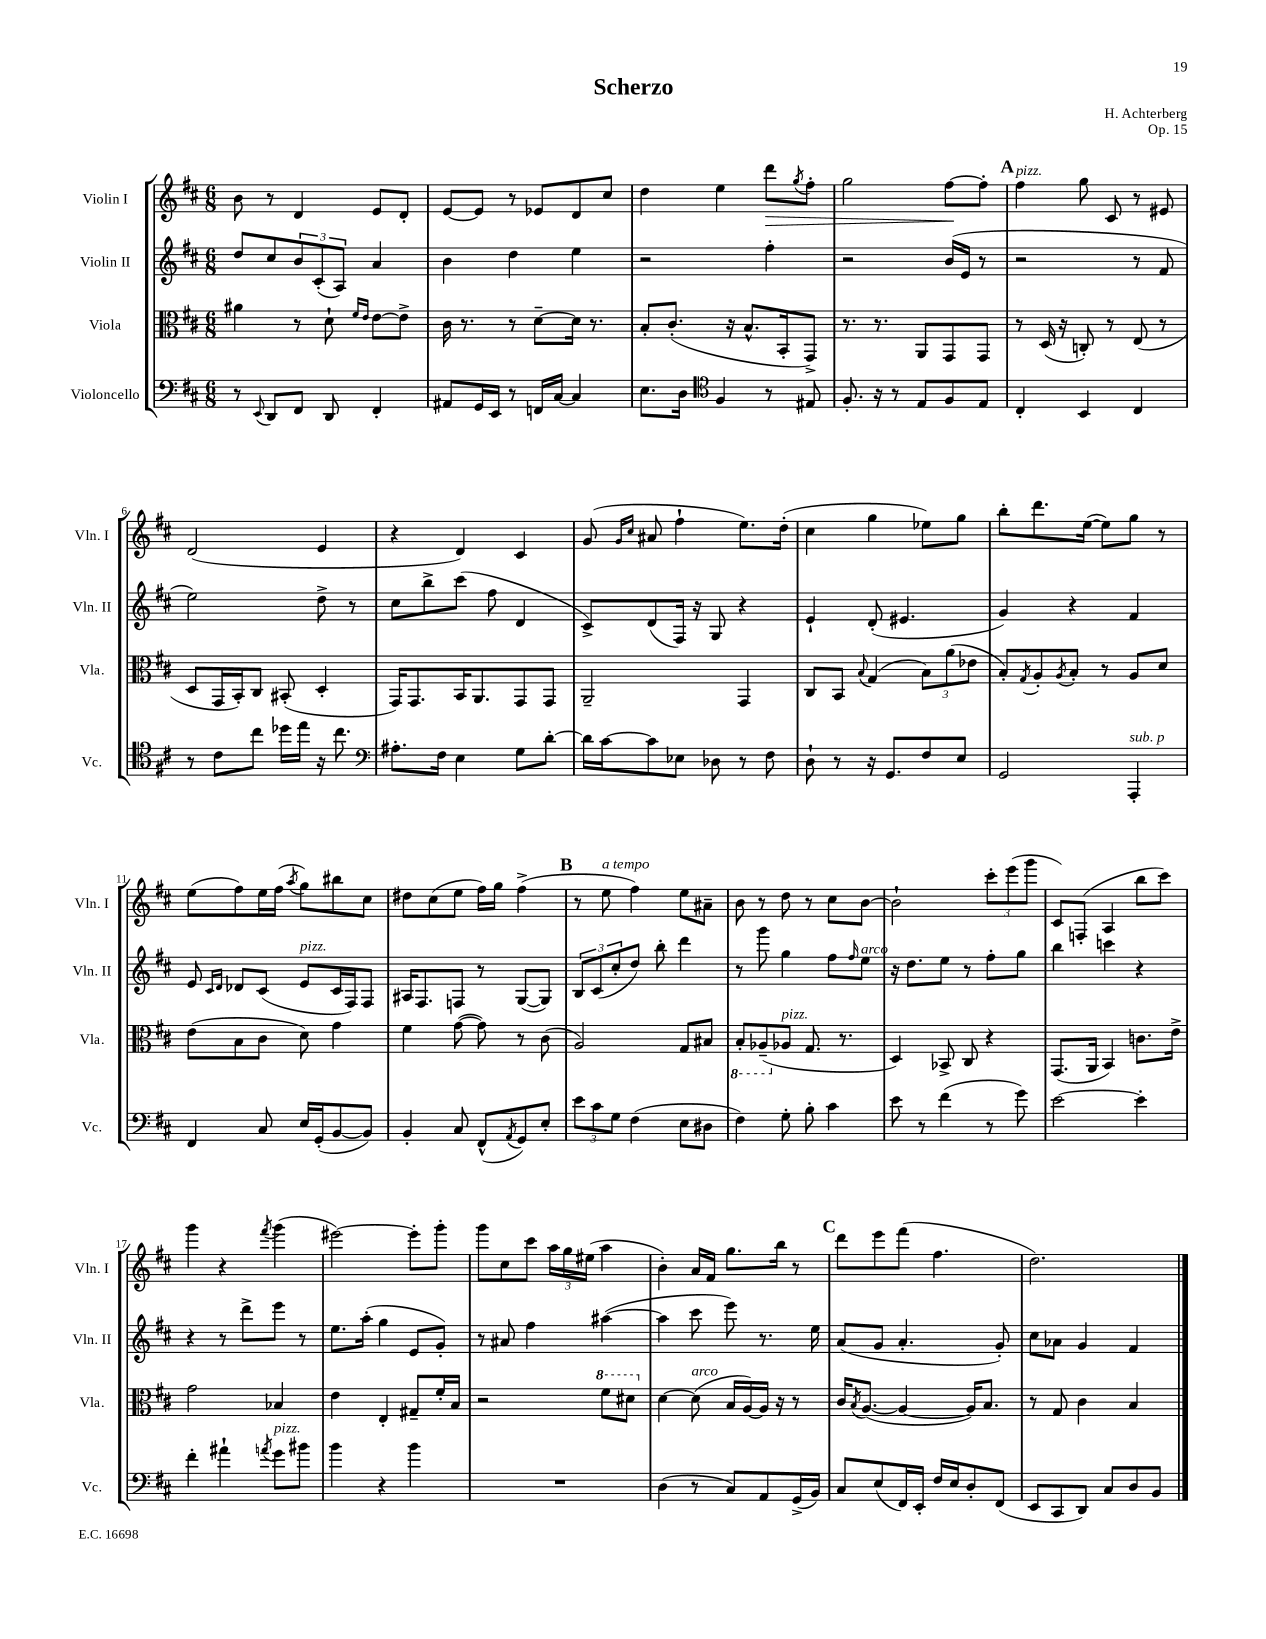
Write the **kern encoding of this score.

**kern	**kern	**kern	**kern	**dynam
*part4	*part3	*part2	*part1	*part1
*staff4	*staff3	*staff2	*staff1	*staff1
*I"Violoncello	*I"Viola	*I"Violin II	*I"Violin I	*
*I'Vc.	*I'Vla.	*I'Vln. II	*I'Vln. I	*
*clefF4	*clefC3	*clefG2	*clefG2	*
*k[f#c#]	*k[f#c#]	*k[f#c#]	*k[f#c#]	*
*M6/8	*M6/8	*M6/8	*M6/8	*
=1	=1	=1	=1	=1
8r	4a#X\	8dd/L	8b\	.
8qqEE/	.	.	.	.
8DD/L	.	8cc#/	8r	.
8FF#/J	8r	12b/	4d/	.
.	.	(12c#'/	.	.
8DD/	8d`\	.	.	.
.	.	12A/J)	.	.
.	16qqf#/LL	.	.	.
.	16qqe/JJ	.	.	.
4FF#'/	[8e\L	4a/	8e/L	.
.	8e^\J]	.	8d'/J	.
=2	=2	=2	=2	=2
8AA#X/L	16c#\	4b\	[8e/L	.
.	8.r	.	.	.
16GG/L	.	.	8e/J]	.
16EE/JJ	.	.	.	.
8r	8r	4dd\	8r	.
16FFn/LL	[8d~\L	.	8e-X/L	.
[16C#/JJ	.	.	.	.
4C#/]	16d\Jk]	4ee\	8d/	.
.	8.r	.	.	.
.	.	.	8cc#/J	.
=3	=3	=3	=3	=3
8.E\L	8B'/L	2r	4dd\	.
.	(8.c#'/J	.	.	.
16D\Jk	.	.	.	.
*clefC4	*	*	*	*
4F#/	.	.	4ee\	.
.	16r	.	.	.
.	8.B^^/L	.	.	.
!	!	!	!	!LO:HP:b
8r	.	4ff#'\	8ddd\L	>
.	16BB'/k	.	.	.
.	.	.	8qgg/	.
8E#X/	8GG^/J)	.	8ff#'\J	.
=4	=4	=4	=4	=4
8.F#'/	8.r	2r	2gg\	.
16r	8.r	.	.	.
8r	.	.	.	.
8E/L	8AA/L	.	.	.
8F#/	8GG/	(16b/LL	[8ff#\L	.
.	.	16e/JJ	.	.
8E/J	8GG/J	8r	8ff#'\J]	]
!!LO:REH:place=s1:t=A
=5	=5	=5	=5	=5
!	!	!	!LO:TX:a:i:t=pizz.	!
4C#'/	8r	2r	4ff#\	.
.	(16D/	.	.	.
.	16r	.	.	.
4BB/	8Cn'/)	.	8gg\	.
.	8r	.	8c#/	.
4C#/	(8E/	8r	8r	.
.	8r	8f#/	8e#X/	.
!!LO:LB:g=z
=6	=6	=6	=6	=6
8r	8D/L	2ee\)	(2d/	.
8c#\L	16GG/L	.	.	.
.	16BB'/J)	.	.	.
8cc#\J	8C#/J	.	.	.
16dd-X\LL	(8BB#X'/	.	.	.
16ee\JJ	.	.	.	.
16r	4D'/	8dd^\	4e/	.
8.cc#\	.	.	.	.
.	.	8r	.	.
=7	=7	=7	=7	=7
*clefF4	*	*	*	*
8.A#X'\L	16GG/KL)	8cc#\L	4r	.
.	8.GG/	.	.	.
.	.	8bb^\	.	.
16F#\Jk	.	.	.	.
4E\	16BB/K	(8ccc#\J	4d/)	.
.	8.AA/	.	.	.
.	.	8ff#\	.	.
8G\L	8GG/	4d/	4c#/	.
[8d'\J	8GG/J	.	.	.
=8	=8	=8	=8	=8
16d\LL]	2AA~/	8c#^/L)	(8g/	.
[16c#\J	.	.	.	.
.	.	.	16qqg/LL	.
.	.	.	16qqcc#/JJ	.
8c#\]	.	(8d/	8a#X/	.
8E-X\J	.	16F#/Jk)	4ff#`\	.
.	.	16r	.	.
8D-X\	.	8G/	.	.
8r	4GG/	4r	8.ee\L)	.
8F#\	.	.	.	.
.	.	.	(16dd'\Jk	.
=9	=9	=9	=9	=9
8D`\	8C#/L	4e`/	4cc#\	.
8r	8BB/J	.	.	.
.	8qqB/	.	.	.
16r	(4G/	(8d'/	4gg\	.
8.GG/L	.	.	.	.
.	.	4.e#X/	.	.
8F#/	12B\L)	.	8ee-X\L)	.
.	(12a\	.	.	.
8E/J	.	.	8gg\J	.
.	12e-X\J	.	.	.
=10	=10	=10	=10	=10
2GG/	8B'/L)	4g/)	8bb'\L	.
.	8qG/	.	.	.
.	8A'/	.	8.ddd\	.
.	8qA/	.	.	.
.	8B'/J	4r	.	.
.	.	.	([16ee\Jk	.
.	8r	.	8ee\L])	.
!LO:TX:a:i:t=sub. p	!	!	!	!
4AAA'/	8A/L	4f#/	8gg\J	.
.	8d/J	.	8r	.
!!LO:LB:g=z
=11	=11	=11	=11	=11
4FF#/	(8e\L	8e/	(8ee\L	.
.	.	16qqc#/LL	.	.
.	.	16qqd/JJ	.	.
.	8B\	8d-X/L	8ff#\)	.
8C#/	8c#\J	(8c#/J	16ee\L	.
.	.	.	(16ff#\JJ	.
.	.	.	8qaa/	.
!	!	!LO:TX:a:i:t=pizz.	!	!
16E/LL	8d\)	8e/L	8gg\L)	.
(16GG'/J	.	.	.	.
[8BB/	4g\	16c#/L	8bb#X\	.
.	.	16F#/J)	.	.
8BB/J])	.	8F#/J	8cc#\J	.
=12	=12	=12	=12	=12
4BB'/	4f#\	16A#X/KL	8dd#X\L	.
.	.	8.F#/	.	.
.	.	.	(8cc#\	.
8C#/	([8g\	8Fn/J	8ee\J	.
(8FF#^^/L	8g\])	8r	16ff#\LL)	.
.	.	.	16gg\JJ	.
8qAA/	.	.	.	.
8GG/)	8r	([8G/L	(4ff#^\	.
8E'/J	(8c#\	8G/J])	.	.
!!LO:REH:place=s1:t=B
=13	=13	=13	=13	=13
12e\L	2A/)	12B/L	8r	.
12c#\	.	(12c#/	.	.
!	!	!	!LO:TX:a:i:t=a tempo	!
.	.	.	8ee\	.
12G\J	.	12cc#'/	.	.
(4F#\	.	8dd/J)	4ff#\)	.
.	.	8bb'\	.	.
8E\L	8G/L	4ddd\	8ee\L	.
8D#X\J	8B#X/J	.	8a#X~\J	.
=14	=14	=14	=14	=14
*	*8ba	*	*	*
4F#\)	8BB'/L	8r	8b\	.
.	(8AA-X~/	8ggg\	8r	.
*	*X8ba	*	*	*
!	!LO:TX:a:i:t=pizz.	!	!	!
8G'\	8A-X/J	4gg\	8dd\	.
8B'\	8.G/	.	8r	.
4c#\	.	8ff#\L	8cc#\L	.
.	8.r	.	.	.
.	.	16qqff#/	.	.
!	!	!LO:TX:a:i:t=arco	!	!
.	.	8ee\J	[8b\J	.
=15	=15	=15	=15	=15
8e\	4D/)	16r	2b`\]	.
.	.	8.dd\L	.	.
8r	.	.	.	.
(4f#\	8BB-X^/	8ee\J	.	.
.	8C#/	8r	.	.
8r	4r	8ff#'\L	12ccc#'\L	.
.	.	.	(12eee\	.
8g\)	.	8gg\J	.	.
.	.	.	12ggg\J	.
=16	=16	=16	=16	=16
[2e\	(8.GG/L	4bb\	8c#/L)	.
.	.	.	(8Fn'/J	.
.	16AA/Jk	.	.	.
.	4BB/)	4cccn\	4A/	.
4e'\]	8.cn\L	4r	8bb\L	.
.	.	.	8ccc#\J)	.
.	16e^\Jk	.	.	.
!!LO:LB:g=z
=17	=17	=17	=17	=17
4f#'\	2g\	4r	4ggg\	.
4a#X`\	.	8r	4r	.
.	.	8ddd^\L	.	.
8qan/	.	.	8qfff#/	.
!LO:TX:a:i:t=pizz.	!	!	!	!
8g\L	4B-X/	8eee\J	(4ggg\	.
8b#X\J	.	8r	.	.
=18	=18	=18	=18	=18
4b\	4e\	8.ee\L	[2eee#X\)	.
.	.	(16aa'\Jk	.	.
4r	4E'/	4gg\	.	.
4b\	8G#X~/L	8e/L	8eee#'\L]	.
.	16f#'/L	8g'/J)	8ggg'\J	.
.	16B/JJ	.	.	.
=19	=19	=19	=19	=19
2.r	2r	8r	8ggg\L	.
.	.	8a#X/	8cc#\	.
.	.	4ff#\	8ccc#\J	.
.	.	.	24aa\LL	.
.	.	.	24gg\	.
.	.	.	(24ee#X\JJ	.
*	*8va	*	*	*
.	8ff#\L	([4aa#X\	4aa\	.
.	8dd#X\J	.	.	.
=20	=20	=20	=20	=20
*	*X8va	*	*	*
(4D\	[4d\	4aa#\]	4b'\)	.
!	!LO:TX:a:i:t=arco	!	!	!
8r	(8d\]	8ccc#\	16a/LL	.
.	.	.	16f#/JJ	.
8C#/L)	16B/LL	8eee\)	8.gg\L	.
.	[16A/)	.	.	.
8AA/	16A/JJ]	8.r	.	.
.	16r	.	16bb\Jk	.
(16GG^/L	8r	.	8r	.
16BB/JJ)	.	16ee\	.	.
!!LO:REH:place=s1:t=C
=21	=21	=21	=21	=21
8C#/L	16c#/KL	(8a/L	8ddd\L	.
.	8qB/	.	.	.
.	([8.A/J	.	.	.
(8E/	.	8g/J	8eee\	.
16FF#/L)	4A/_	4.a'/	(8fff#\J	.
16EE'/JJ	.	.	.	.
16F#/LL	.	.	4.ff#\	.
16E/J	.	.	.	.
8D'/	16A/KL])	.	.	.
.	8.B/J	.	.	.
(8FF#/J	.	8g'/)	.	.
=22	=22	=22	=22	=22
8EE/L	8r	8cc#\L	2.dd\)	.
8CC#/	8G/	8a-X\J	.	.
8DD/J)	4c#\	4g/	.	.
8C#/L	.	.	.	.
8D/	4B/	4f#/	.	.
8BB/J	.	.	.	.
==	==	==	==	==
*-	*-	*-	*-	*-
